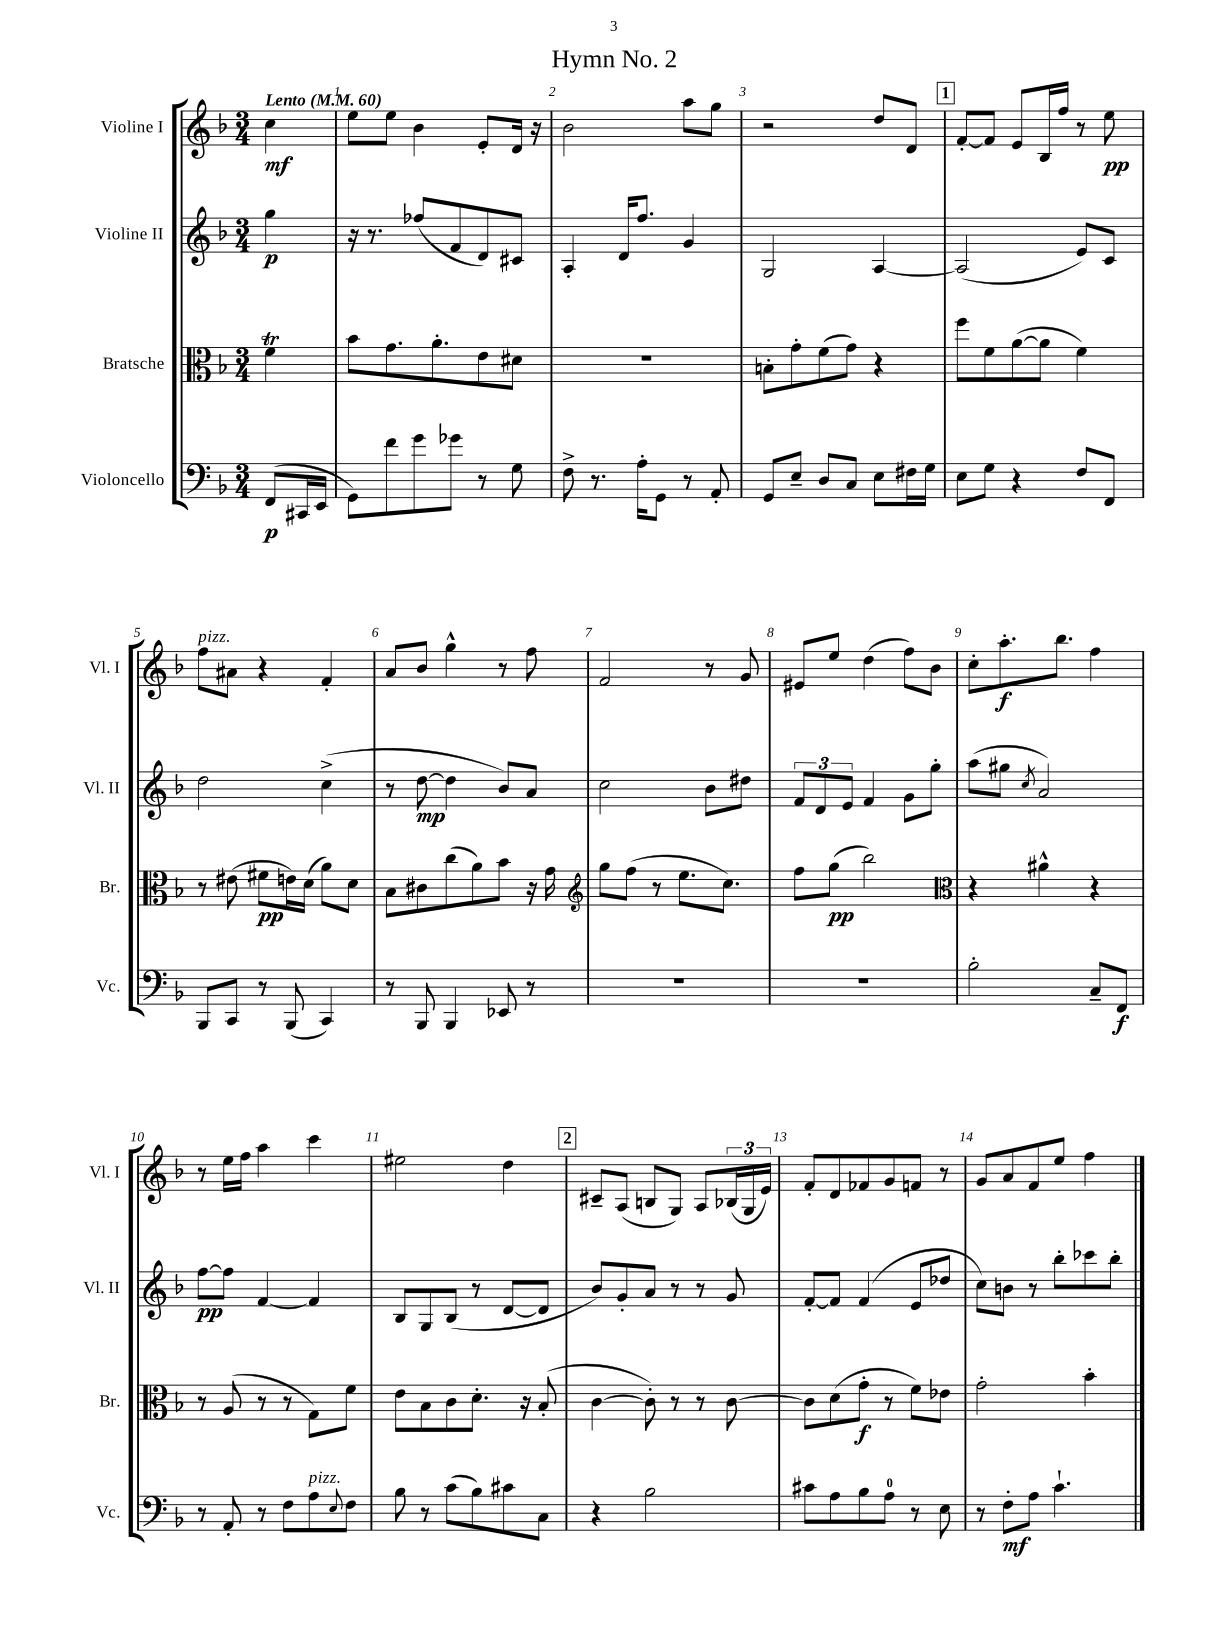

**kern	**kern	**kern	**kern
*staff4	*staff3	*staff2	*staff1
*clefF4	*clefC3	*clefG2	*clefG2
*k[b-]	*k[b-]	*k[b-]	*k[b-]
*M3/4	*M3/4	*M3/4	*M3/4
*MM60	*MM60	*MM60	*MM60
(8FF	4f	4gg	4cc
16CC#	.	.	.
16EE	.	.	.
=	=	=	=
8GG)	8b-	16r	8ee
.	.	8.r	.
8f	8.g	.	8ee
8g	.	(8ff-	4b-
.	8.a'	.	.
8g-	.	8f	.
8r	8e	8d)	8e'
8G	8d#	8c#	16d
.	.	.	16r
=	=	=	=
8F^	2.r	4A'	2b-
8.r	.	.	.
.	.	16d	.
16A'	.	8.ff	.
8GG	.	.	.
8r	.	4g	8aa
8AA'	.	.	8gg
=	=	=	=
8GG	8B'	2G	2r
8E~	8g'	.	.
8D	(8f	.	.
8C	8g)	.	.
8E	4r	[4A	8dd
16F#	.	.	8d
16G	.	.	.
=	=	=	=
8E	8ff	(2A]	[8f'
8G	8f	.	8f]
4r	([8a	.	8e
.	8a]	.	16B-
.	.	.	16ff
8F	4f)	8e)	8r
8FF	.	8c	8ee
=	=	=	=
8BBB-	8r	2dd	8ff
8CC	(8e#	.	8a#
8r	8f#	.	4r
(8BBB-	16e)	.	.
.	(16d	.	.
4CC)	8a)	(4cc^	4f'
.	8d	.	.
=	=	=	=
8r	8B-	8r	8a
8BBB-	8c#	[8dd	8b-
4BBB-	(8cc	4dd]	4gg^^
.	8a)	.	.
8EE-	8b-	8b-)	8r
8r	16r	8a	8ff
.	16g	.	.
=	=	=	=
*	*clefG2	*	*
2.r	8gg	2cc	2f
.	(8ff	.	.
.	8r	.	.
.	8.ee	.	.
.	.	8b-	8r
.	8.cc)	.	.
.	.	8dd#	8g
=	=	=	=
2.r	8ff	12f	8e#
.	.	12d	.
.	(8gg	.	8ee
.	.	12e	.
.	2bb-)	4f	(4dd
.	.	8g	8ff)
.	.	8gg'	8b-
=	=	=	=
*	*clefC3	*	*
2B-'	4r	(8aa	8cc'
.	.	8gg#	8.aa'
.	.	8qcc	.
.	4a#^^	2a)	.
.	.	.	8.bb-
8C~	4r	.	4ff
8FF	.	.	.
=	=	=	=
8r	8r	[8ff	8r
8AA'	(8A	8ff]	16ee
.	.	.	16ff
8r	8r	[4f	4aa
8F	8r	.	.
8A	8G)	4f]	4ccc
8qqE	.	.	.
8F	8f	.	.
=	=	=	=
8B-	8e	8B-	2ee#
8r	8B-	8G	.
(8c	8c	(8B-	.
8B-)	8.d'	8r	.
8c#	.	[8d	4dd
.	16r	.	.
8C	(8B-'	8d]	.
=	=	=	=
4r	[4c	8b-)	8c#~
.	.	8g'	(8A
2B-	8c'])	8a	8B
.	8r	8r	8G)
.	8r	8r	8A
.	[8c	8g	(24B-
.	.	.	24G
.	.	.	24e)
=	=	=	=
8c#	8c]	[8f'	8f'
8A	(8d	8f]	8d
8B-	8g'	(4f	8f-
8A	8r	.	8g
8r	8f)	8e	8f
8E	8e-	8dd-	8r
=	=	=	=
8r	2g'	8cc)	8g
8F'	.	8b	8a
8A	.	8r	8f
4.c`	.	8bb-'	8ee
.	4b-'	8ccc-	4ff
.	.	8bb-'	.
==	==	==	==
*-	*-	*-	*-
